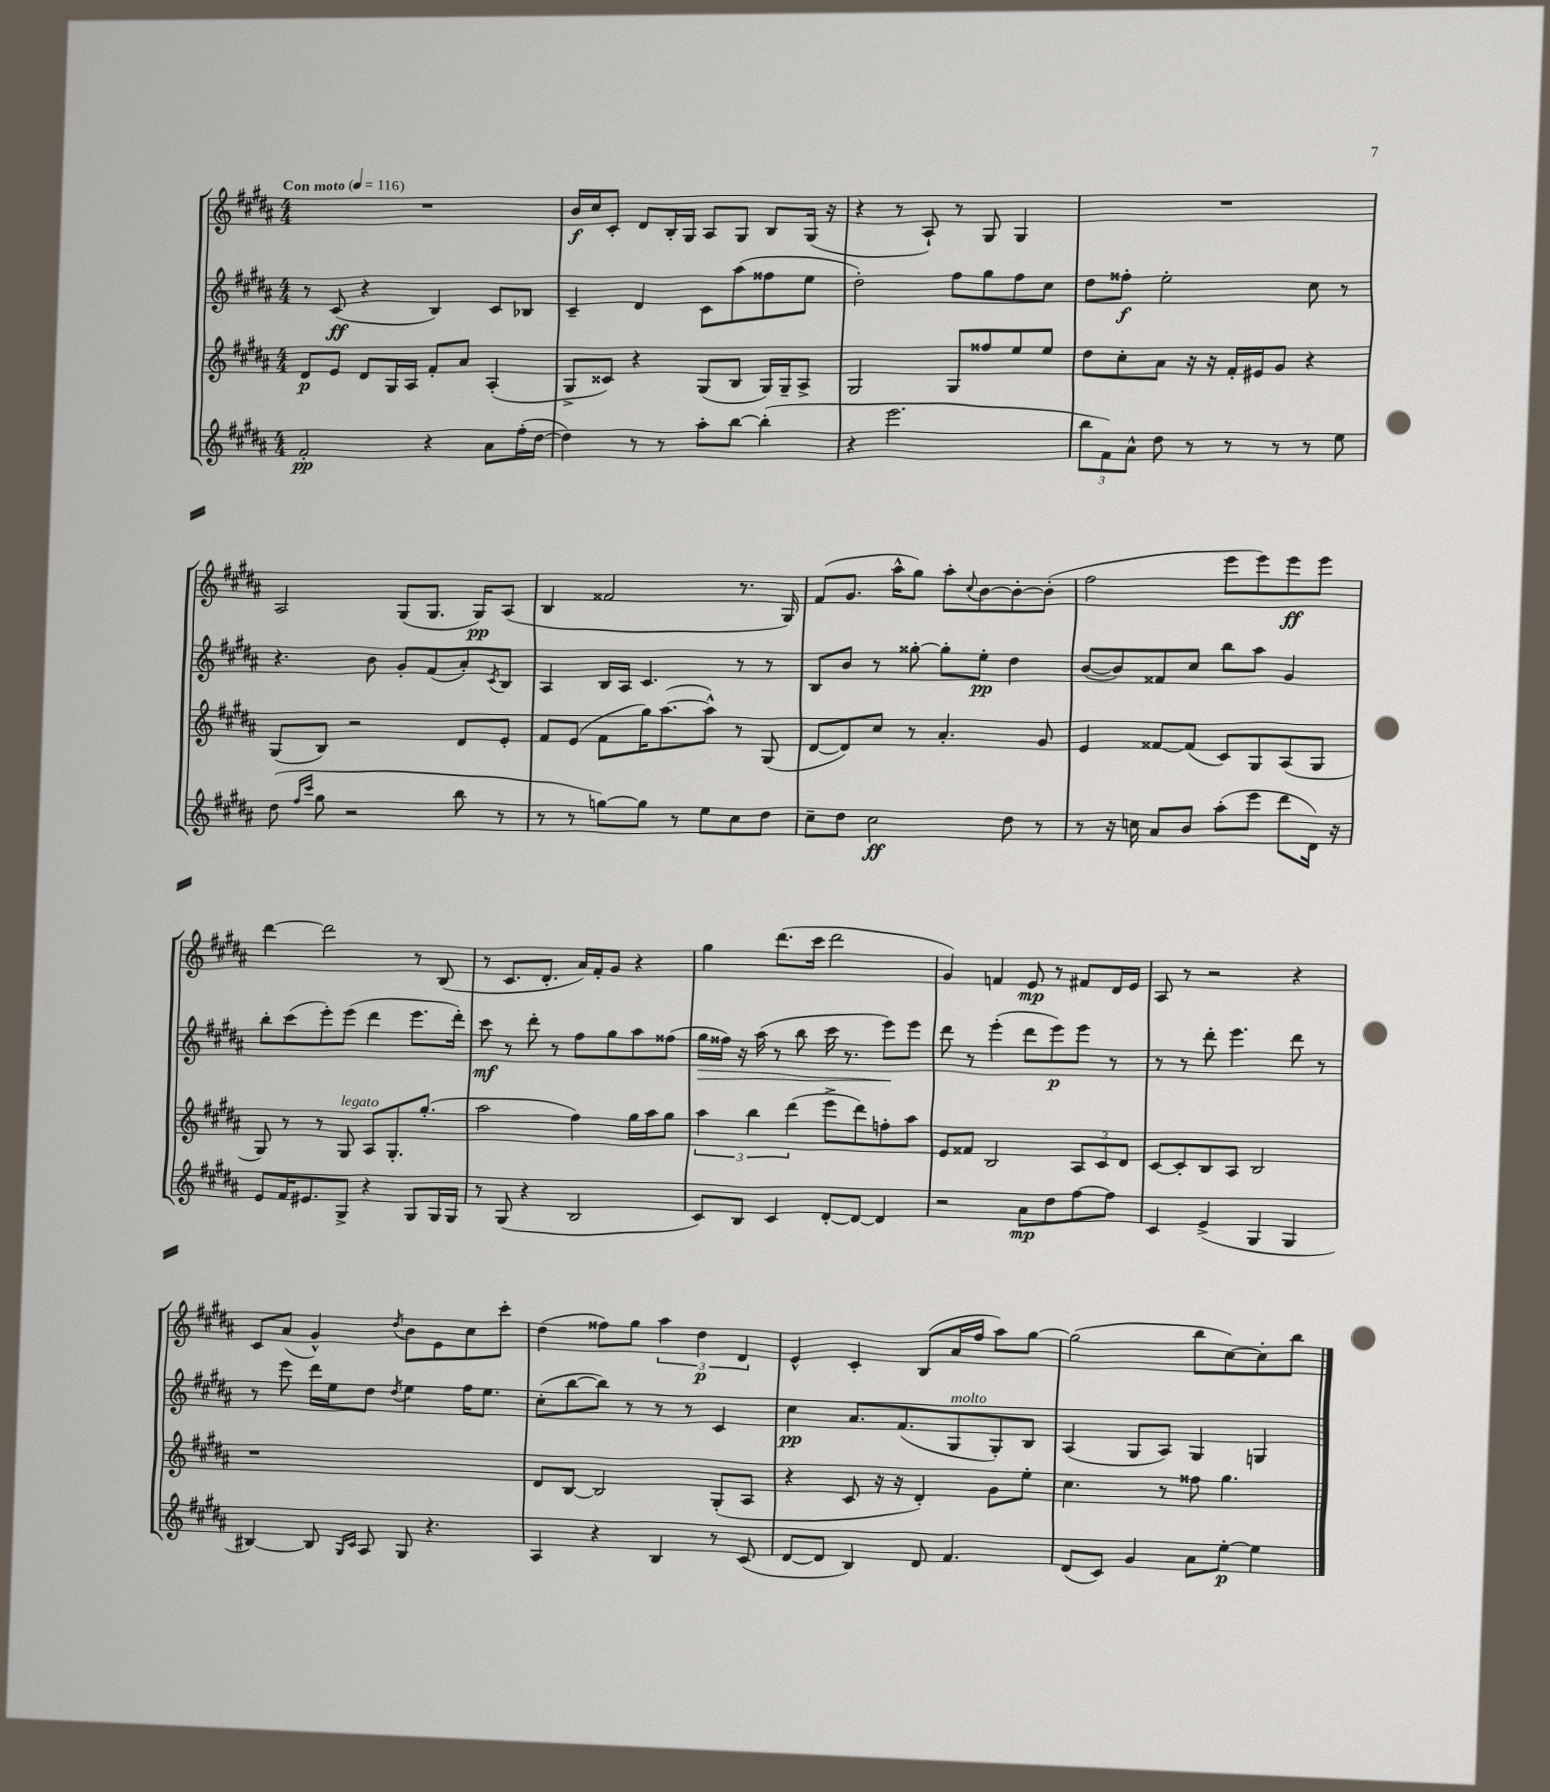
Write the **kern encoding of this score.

**kern	**kern	**kern	**kern
*staff4	*staff3	*staff2	*staff1
*clefG2	*clefG2	*clefG2	*clefG2
*k[f#c#g#d#a#]	*k[f#c#g#d#a#]	*k[f#c#g#d#a#]	*k[f#c#g#d#a#]
*M4/4	*M4/4	*M4/4	*M4/4
*MM116	*MM116	*MM116	*MM116
2f#'	8d#	8r	1r
.	8e	(8c#	.
.	8d#	4r	.
.	16G#	.	.
.	16A#	.	.
4r	8f#'	4B)	.
.	8a#	.	.
8a#	(4A#'	8c#	.
(16ff#'	.	8B-	.
[16dd#	.	.	.
=	=	=	=
4dd#])	8G#^	4c#~	16b
.	.	.	16cc#
.	8c##)	.	8c#'
8r	4r	4d#	8d#
8r	.	.	16B'
.	.	.	16G#
8aa#'	(8G#	8c#	8A#
[8bb	8B	(8aa#	8G#
(4bb']	16G#)	8ff##	8B
.	16G#~	.	.
.	8A#^	8ee	(16G#
.	.	.	16r
=	=	=	=
4r	2G#	2dd#')	4r
2.eee	.	.	8r
.	.	.	8A#`)
.	8G#	8ff#	8r
.	8ff##	8gg#	8G#
.	8ee	8ff#	4G#
.	8ee	8cc#	.
=	=	=	=
12bb	8dd#	8dd#	1r
12f#)	.	.	.
.	8cc#'	8ff##'	.
12a#^^	.	.	.
8dd#	8a#	2ee'	.
8r	16r	.	.
.	16r	.	.
8r	16f#'	.	.
.	16e#	.	.
8r	8g#	.	.
8r	4r	8cc#	.
8ee	.	8r	.
=	=	=	=
(8dd#	(8G#	4.r	2A#
16qqff#	.	.	.
16qqccc#	.	.	.
8gg#	8B)	.	.
2r	2r	.	.
.	.	8b	.
.	.	8g#'	(8G#
.	.	(8f#	8.G#
8bb	8d#	8a#')	.
.	.	.	16G#)
.	.	8qc#	.
8r	8e'	8B	(8A#
=	=	=	=
8r	8f#	4A#	4B
8r	(8e	.	.
[8gg)	8f#	16B	2f##
.	.	16A#	.
8gg]	16gg#)	4.c#	.
.	([8.aa#	.	.
8r	.	.	.
8ee	8aa#^^])	.	.
8cc#	8r	8r	8.r
8dd#	(8G#	8r	.
.	.	.	16G#)
=	=	=	=
8cc#~	[8d#	8B	(8f#
8dd#	8d#])	8b	8.g#
2cc#	8cc#	8r	.
.	.	.	16aa#^^
.	8r	[8gg##'	8gg#)
.	4.a#'	8gg##']	8aa#'
.	.	.	8qqcc#
.	.	8ee'	[8b
8dd#	.	4dd#	8b'_
8r	8g#	.	(8b']
=	=	=	=
8r	4e	([8b	2ff#
16r	.	8b])	.
16cc	.	.	.
8a#	[8f##	8f##	.
8b	(8f##]	8cc#	.
(8aa#'	8c#)	8bb	8eee
8eee	8G#	8aa#	8eee)
8ddd#	(8A#	4g#	8eee
16d#)	8G#	.	8eee
16r	.	.	.
=	=	=	=
8e	8G#)	8bb'	[4ddd#
16f#	8r	(8ccc#	.
8.e#	.	.	.
.	8r	8eee')	2ddd#]
8G#^	8G#	(8eee	.
4r	8A#	4ddd#	.
.	8.G#'	.	.
8G#	.	8.eee	8r
.	(8.gg#'	.	.
16G#	.	.	(8B
16G#	.	16ddd#')	.
=	=	=	=
8r	2aa#	8ccc#	8r
(8G#	.	8r	8.c#
4r	.	8ddd#'	.
.	.	.	8.d#'
.	.	8r	.
2B	4ff#)	8ff#	16a#)
.	.	.	16f#'
.	.	8gg#	8g#
.	16gg#	8aa#	4r
.	16aa#	.	.
.	8gg#	(8ff##	.
=	=	=	=
8c#)	6aa#	16gg#	4gg#
.	.	16ff##)	.
8B	.	16r	.
.	6bb	.	.
.	.	(16aa#	.
4c#	.	8r	(8.ddd#
.	(6ddd#	.	.
.	.	8bb	.
.	.	.	16ccc#
[8d#'	8eee^	16ccc#	2ddd#
.	.	8.r	.
8d#_	8ddd#)	.	.
4d#]	8ff'	8eee)	.
.	8aa#	8eee	.
=	=	=	=
2r	8e	8ddd#	4g#)
.	8f##	8r	.
.	2B	(4eee'	4f
8a#	.	8ddd#	8e
8dd#	.	8eee)	8r
[8ff#	12A#	8eee	8f#
.	12c#	.	.
8ff#]	.	8r	16d#
.	12d#	.	.
.	.	.	16e
=	=	=	=
4c#	[8c#	8r	8A#
.	8c#']	8r	8r
(4e^	8B	8ddd#'	2r
.	8A#	4.eee	.
4G#	2B	.	.
4G#	.	8ddd#	4r
.	.	8r	.
=	=	=	=
[4B#)	1r	8r	8c#
.	.	8eee	(8a#
8B#]	.	16ddd#	4g#^^)
.	.	16ee	.
16qqG#	.	.	.
16qqc#	.	.	.
8A#	.	8dd#	.
.	.	8qdd#	8qdd#
8G#	.	4ee	8b
4.r	.	.	8e
.	.	16ff#	8cc#
.	.	8.ee	.
.	.	.	8ccc#'
=	=	=	=
4A#	8d#	(8cc#'	(4dd#
.	[8B	[8bb	.
4r	2B]	8bb])	8ff##)
.	.	8r	8gg#
4B	.	8r	6aa#
.	.	8r	.
.	.	.	6dd#
8r	(8G#'	4c#	.
.	.	.	6d#
(8c#	8A#	.	.
=	=	=	=
[8d#	4r	4cc#	4e^^
8d#]	.	.	.
4B)	8c#	8.a#	4c#'
.	16r	.	.
.	16r	(8.f#	.
8d#	4d#')	.	(8B
4.f#	.	8G#	16a#
.	.	.	16ff#
.	8g#	8G#')	8aa#)
.	8ee'	8B	[8gg#
=	=	=	=
(8d#	4.cc#	(4A#	(2gg#]
8c#)	.	.	.
4g#	.	8G#	.
.	8r	8A#)	.
8a#	8ff##	4G#	8bb
[8ee'	4.gg#	.	[8cc#)
4ee]	.	4G	8cc#']
.	.	.	8bb
==	==	==	==
*-	*-	*-	*-
